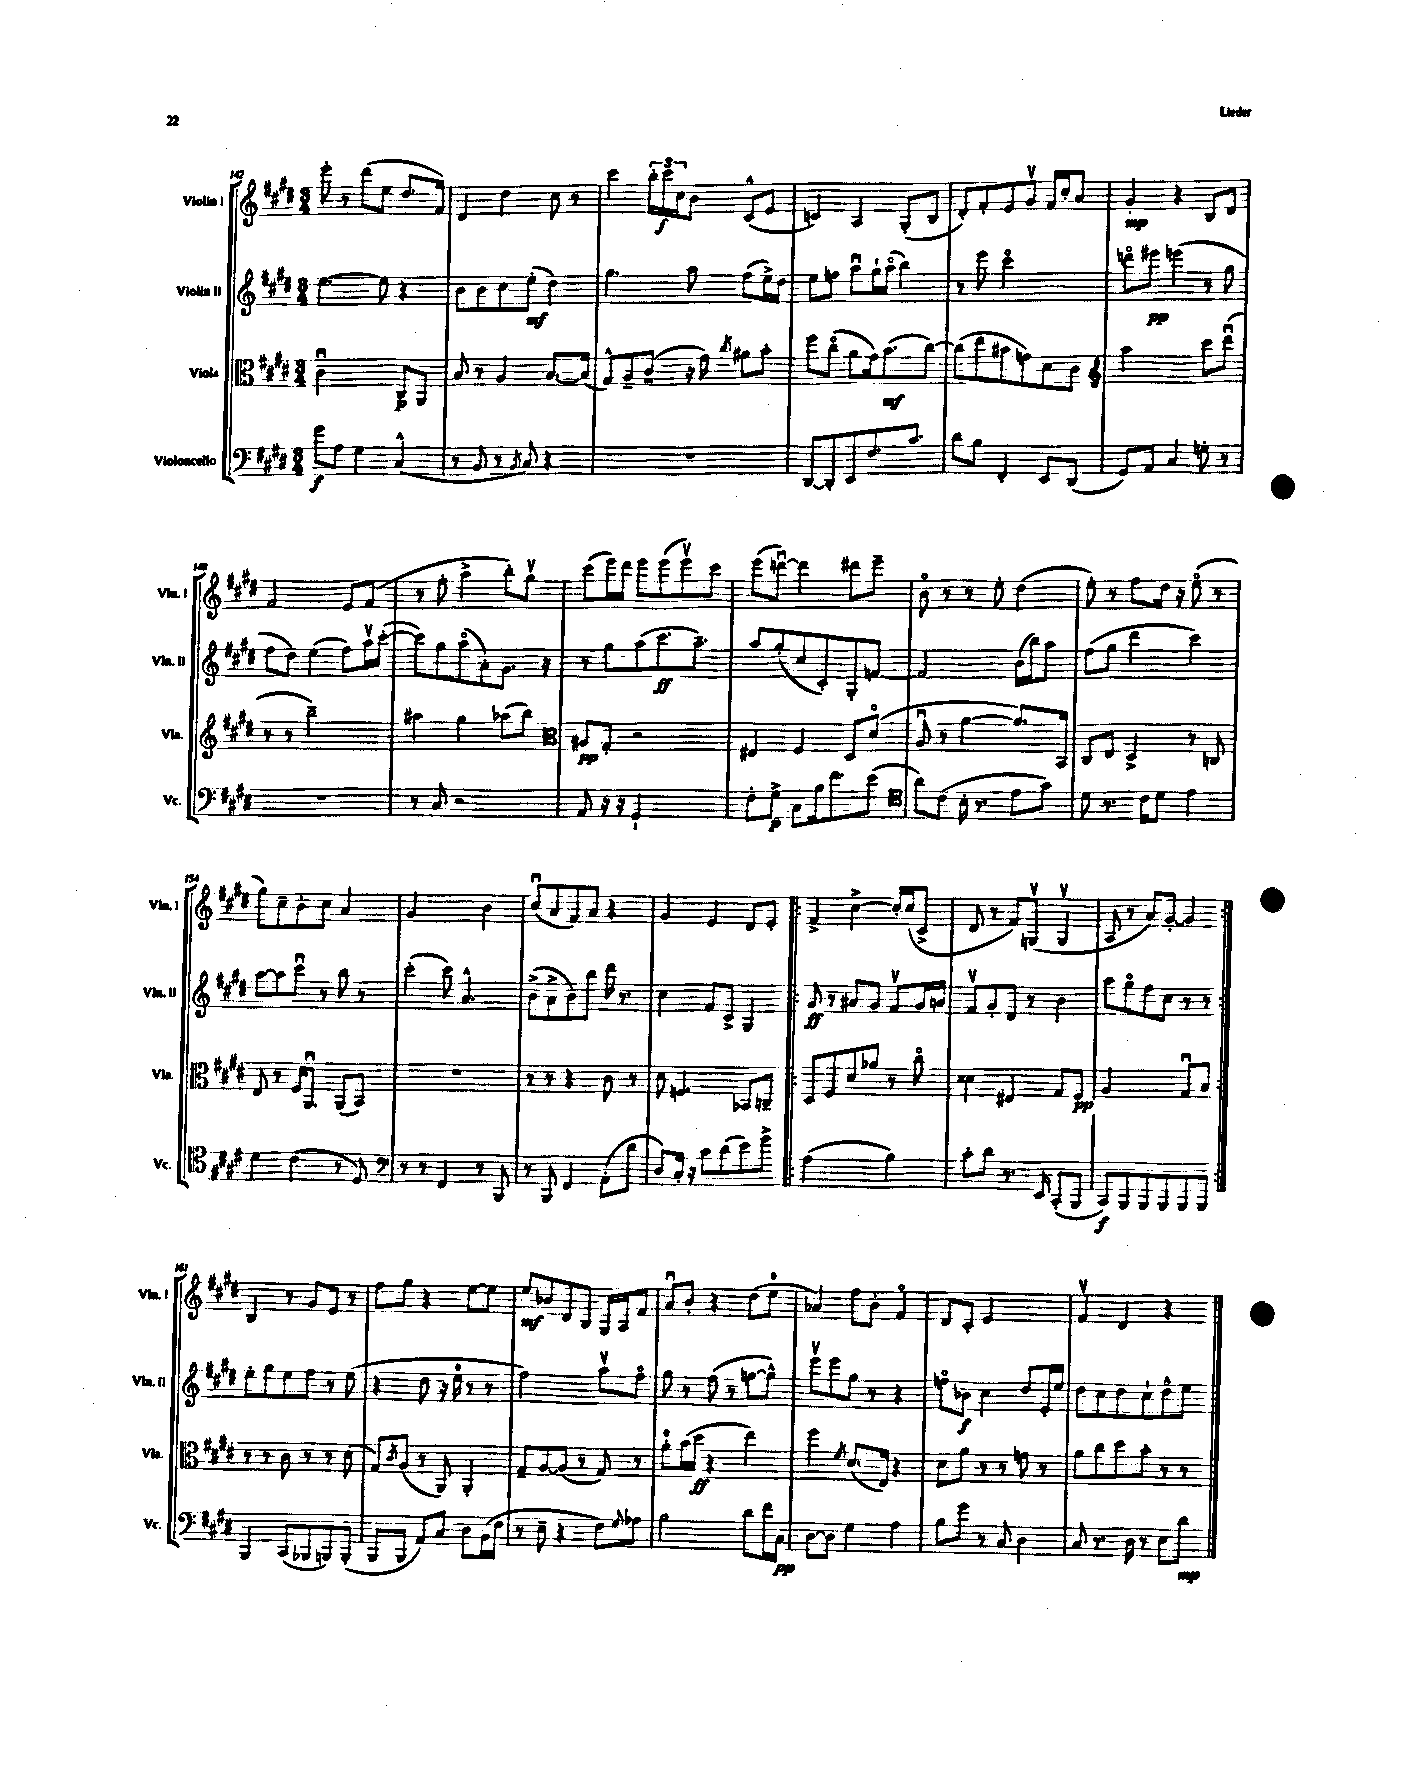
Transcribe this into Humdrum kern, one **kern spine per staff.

**kern	**kern	**kern	**kern
*staff4	*staff3	*staff2	*staff1
*clefF4	*clefC3	*clefG2	*clefG2
*k[f#c#g#d#]	*k[f#c#g#d#]	*k[f#c#g#d#]	*k[f#c#g#d#]
*M3/4	*M3/4	*M3/4	*M3/4
8g#\L	2c#u\	[4.ee\	8eee'\
8A\J	.	.	8r
4G#\	.	.	(8ddd#\L
.	.	8ee\]	8ee\J
(4C#^^/	8C#/L	4r	8.dd#/L
.	8AA/J	.	.
.	.	.	16f#/Jk)
=	=	=	=
8r	8B/	8b\L	4d#/
8BB/	8r	8b\	.
8r	4A/	8cc#\	4dd#\
8qBB/	.	.	.
8C#/)	.	(8ee'\J	.
4r	[8.B/L	4dd#\)	8cc#\
.	.	.	8r
.	(16B/]Jk	.	.
=	=	=	=
2.r	8G#^^/L)	4.gg#\	4ccc#\
.	8A~/	.	.
.	(8c#~/J	.	24bb'\LL
.	.	.	24ccc#\
.	.	.	24cc#\J
.	16r	8aa\	8b\J
.	16g#\)	.	.
.	8qcc#/	.	.
.	8a#\L	(8ff#\L	(8c#^^/L
.	8b'\J	16ee^\L)	8e/J
.	.	16dd#\JJ	.
=	=	=	=
[8DD#/L	8ff#\L	8ee\L	4c/)
8DD#'/]	(8cc#o\J	8ff\J	.
8EE/	8a\L	8aau\L	4A/
8.F#/	16g#\k)	16gg#`\L	.
.	(8.b\	(16aao\JJ	.
.	.	4bb\)	(8G#'/L
8.c#/J	.	.	.
.	[8cc#\J)	.	8B/J
=	=	=	=
8d#\L	(8cc#\]L	8r	8d#'/L)
8B\J	8ee\	8eee\	8f#'/
4FF#'/	8b#\	2ccc#o\	8e/
.	8g\)	.	8g#v/J
8EE/L	8d#\	.	16f#/LL
.	.	.	16cc#'/J
(8DD#/J	8c#\J	.	8a/J
=	=	=	=
*	*clefG2	*	*
8GG#/L)	2aa\	8dddo\L	4g#'/
8AA/J	.	8eee#\J	.
4C#/	.	(4eee\	4r
8G'\	8ccc#\L	8r	8B/L
8r	(8ddd#u\J	8gg#\	8d#/J
=	=	=	=
2.r	8r	8ff#\L	2f#/
.	8r	8dd#\J)	.
.	2bb~\)	(4ee\	.
.	.	8ff#\L)	8e/L
.	.	16aav\L	(8f#/J
.	.	([16ccc#'\JJ	.
=	=	=	=
8r	4aa#\	8ccc#\]L)	8r
8C#/	.	8gg#\	8ff#'\
2r	4gg#\	(8aao\	4aa^\
.	.	8a'\)	.
.	(8aa-\L	8.g#\J	8bb'\L)
.	8bb\J)	.	8gg#v\J
.	.	16r	.
=	=	=	=
*	*clefC3	*	*
8AA/	8A#/L	8r	(8ccc#\L
16r	8G#'/J	8gg#\L	16eee\L)
16r	.	.	16ddd#\JJ
2GG#`/	2r	(8aa\	8eee\L
.	.	8.ccc#\	(8eee\
.	.	.	8eeev\)
.	.	8.aa~\J)	.
.	.	.	8ccc#\J
=	=	=	=
8F#'\L	4E#/	8aa/L	(8eee\L
8G#^\J	.	(8gg#'/	[8dddu\J)
8C#\L	4F#/	8cc#/	4ddd\]
16B\k	.	8c#'/)	.
8.f#\	.	.	.
.	8D#/L	8G#'/	8ddd#\L
(8e\J	(8d#o/J	[8f/J	8eee~\J
=	=	=	=
*clefC4	*	*	*
8a\L)	8Au/	2f/]	8bo\
(8c#\J	8r	.	8r
16B'\	[4a\	.	8r
8.r	.	.	.
.	.	.	8ee'\
8e\L	8.a/]L)	(16b\LL	(4dd#\
.	.	16bb\J)	.
8g#\J)	.	8aa\J	.
.	16BB/Jk	.	.
=	=	=	=
8d#\	8C#/L	(8ff#\L	8ee'\)
8.r	8E/J	8gg#\J	8r
.	4D#^/	4ddd#\	8ff#\L
16c#\LK	.	.	.
8d#\J	.	.	16dd#\Jk
.	.	.	16r
4e\	8r	4ccc#\)	(8eeo\
.	8C/	.	8r
=	=	=	=
4d#\	8E/	[8aa\L	8gg#\L)
.	8r	8aa\]	8cc#~\
(4c#\	16F#/LK	8ccc#u\J	8b'\
.	8.AAu/J	.	.
.	.	8r	8cc#\J
8r	(8AA/L	8bb\	4a/
8D#/)	8BB/J)	8r	.
=	=	=	=
*clefF4	*	*	*
8r	2.r	(4ccc#'\	2g#/
8r	.	.	.
4FF#/	.	8ccc#\)	.
.	.	4.a^^/	.
8r	.	.	4b\
8BBB/	.	.	.
=	=	=	=
8r	8r	(8b^\L	(8cc#u/L
8BBB/	8r	8a^\	8a/
4FF#/	4r	8b\)	8f#/)
.	.	8bb\J	8a/J
(8AA'\L	8c#\	16ddd#\	4r
.	.	8.r	.
8d#\J	8r	.	.
=	=	=	=
8D#/L)	8d#\	4cc#\	4g#/
16C#'/Jk	4.F/	.	.
16r	.	.	.
8c#\L	.	8f#/L	4e/
(8d#\	.	8c#^/J	.
8e\)	8BB-/L	4G#/	8d#/L
8g#^\J	8C~/J	.	8e'/J
=!|:	=!|:	=!|:	=!|:
(2A\	8D#/L	8g#/	4f#^/
.	8F#/	8r	.
.	8d#/	8a#/L	[4cc#^\
.	8a-/J	8g#/J	.
4B\)	8r	8f#v/L	16cc#'/]LL
.	.	.	(16cc#/J
.	8cc#o\	16g#/L	8c#^/J
.	.	16a/JJ	.
=	=	=	=
8c#'\L	4d##\	8f#v/L	8d#/
8d#\J	.	8g#'/	8r
8.r	4E#/	8d#/J	8f#/L)
.	.	8r	(8Gv/J
16EE/	.	.	.
(8CC#'/L	8G#/L	4b\	4Gv/
8BBB/J	8F#/J	.	.
=	=	=	=
8CC#/L)	2A/	8aa\L	8A/
8BBB/	.	8gg#o\	8r
8BBB/	.	8ff#\	8a/L)
8BBB/	.	8cc#\J	[8g#'/J
8BBB/	8G#u/L	8r	4g#/]
8BBB/J	8B/J	8r	.
=:|!	=:|!	=:|!	=:|!
4BBB/	8r	8ee'\L	4B/
.	8r	8gg#\	.
(8CC#/L	8c#\	8ee\	8r
8BBB-/	8r	8ff#\J	8g#/L
8BBB/)	8r	8r	8e/J
(8BBB'/J	(8d#\	(8ee\	8r
=	=	=	=
8BBB/L	8G#/L)	4r	8ff#\L
.	8qc#/	.	.
8BBB/J	(8A/J	.	8gg#\J
8AA/L)	8r	8dd#\	4r
8C#/J	8AA/)	16r	.
.	.	16ee\	.
8D#\L	4AA'/	8r	[8ee\L
(16BB\L	.	8r	8ee\]J
16F#\JJ	.	.	.
=	=	=	=
8r	8G#~/L	2ff#\)	8ee/L
8E~\	[8A/	.	8b-/
4r	(8A/]J	.	8d#/
.	8r	.	8B/J
8F#\L)	8G#/)	8aav\L	16G#/LL
.	.	.	16A/J
8qqG#/	.	.	.
8A-\J	8r	8ff#o\J	8f#/J
=	=	=	=
2B\	8a'\L	8gg#\	8au/L
.	(16b\L	8r	8b'/J
.	16dd#\JJ	.	.
.	4r	(8ff#\	4r
.	.	8r	.
8d#\L	4ee\)	[8gg\L	(8dd#\L
16f#\L	.	8gg^^\]J)	8ee\J
16C#\JJ	.	.	.
=	=	=	=
[8D#\L	4ff#\	8eeev\L	4a-/)
8D#\]J	.	8eee\	.
.	8qf#/	.	.
4G#\	(8.d#/L	8gg#\J	8ff#\L
.	.	8r	8b'\J
.	16E/Jk)	.	.
4A\	4r	4r	4f#o/
=	=	=	=
8B\L	8d#\L	8ffo\L	8d#/L
8g#\J	8a\J	8b-\J	8c#'/J
8r	8r	4cc#\	2e/
8C#/	8r	.	.
4D#\	8g\	8dd#/L	.
.	8r	16e'/L	.
.	.	16ee/JJ	.
=	=	=	=
8C#/	8a\L	8dd#\L	4f#v/
8.r	8cc#\	8cc#\	.
.	8dd#\	8dd#\	4d#/
16D#\	.	.	.
8r	8b'\J	8cc#`\	.
8E\L	8r	8dd#^^\	4r
8d#\J	8r	8ee\J	.
==	==	==	==
*-	*-	*-	*-
